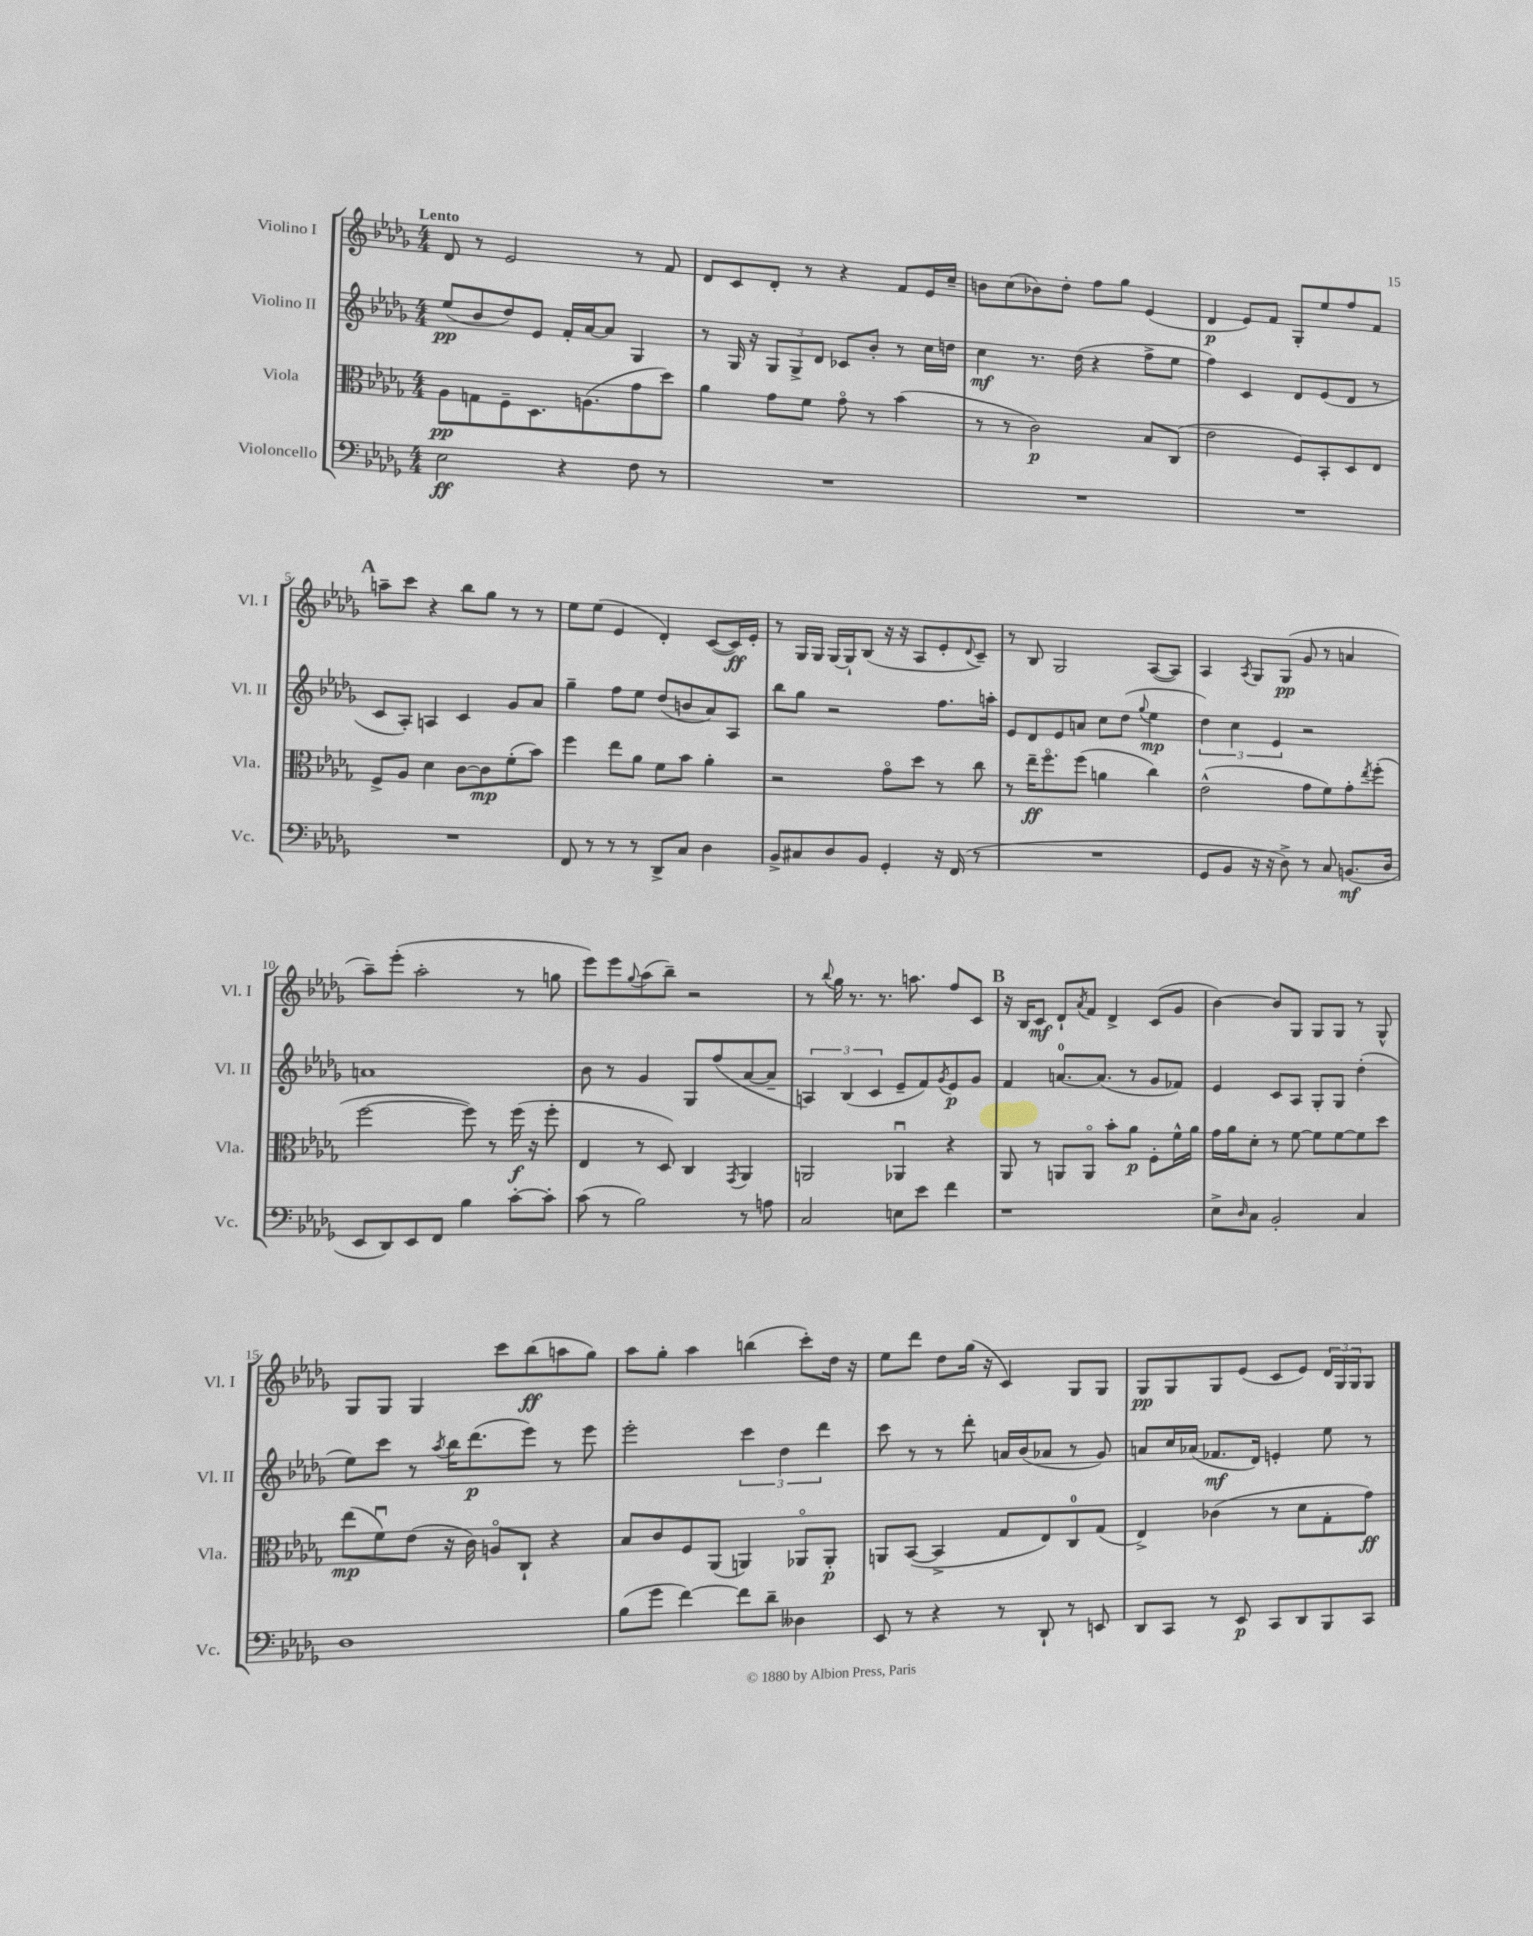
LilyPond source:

<<
\new StaffGroup <<
\new Staff = "s0" \with { instrumentName = "Violino I" shortInstrumentName = "Vl. I" } {
    \clef treble \key des \major \numericTimeSignature \time 4/4 \tempo "Lento"
    des'8 r8 ees'2 r8 f'8 |
    des'8 c'8 des'8-. r8 r4 f'8 ees'16 c''16-- |
    b'8 c''8( bes'8) des''8-. f''8 ges''8 ees'4( |
    des'4\p ees'8) f'8 ges8-. ees''8 f''8 f'8 |
    \mark \markup { \bold "A" } a''8-- c'''8 r4 bes''8 ges''8 r8 r8 |
    ees''8 ees''8( ees'4 des'4-.) c'8~( c'16\ff) ees'16-. |
    r8 ges16 ges16 ges16~ ges16-! bes8( r16 r16 aes8 ees'8-. \appoggiatura { des'8 } c'8--) |
    r8 bes8 ges2 aes8~( aes8) |
    aes4 \acciaccatura { aes8 } ges8 ges8\pp( ges'8 r8 a'4 |
    aes''8--) ees'''8-.( aes''2-. r8 g''8 |
    ees'''8) ees'''8 \appoggiatura { ges''8 } aes''8( bes''8--) r2 |
    r8 \appoggiatura { bes''8 } ges''16 r8. r8. a''8. f''8 c'8 |
    \mark \markup { \bold "B" } r16 bes16 c'8\mf des'8-! \acciaccatura { aes'8 } f'8 des'4-> c'8( ges'8 |
    bes'4~) bes'8 ges8 ges8 ges8 r8 ges8-^ |
    ges8 ges8 ges4 c'''8 bes''8\ff( a''8 ges''8) |
    aes''8 ges''8-. aes''4 b''4( c'''8-.) des''16 r16 |
    ees''8 des'''8 des''8 ges''16( r16 c'4) ges8 ges8 |
    ges8\pp ges8 ges8 ees'8( c'8 ees'8) \tuplet 3/2 { des'16 ges16 ges16 } ges8 \bar "|." |
}
\new Staff = "s1" \with { instrumentName = "Violino II" shortInstrumentName = "Vl. II" } {
    \clef treble \key des \major \numericTimeSignature \time 4/4
    ees''8\pp( bes'8 des''8) ees'8 f'16-. aes'16~ aes'8 ges4 |
    r8 ges16 r16 \tuplet 3/2 { ges8 ges8-> des'8 } ces'8 bes'8-. r8 c''16 d''16 |
    c''4\mf r8. des''16( r4 f''8-> ees''8 |
    f''4) c'4 des'8 ees'8( des'8 r8 |
    \mark \markup { \bold "A" } c'8 aes8-.) a4 c'4 ges'8 aes'8 |
    ges''4-- f''8 ees''8 des''8( b'8 aes'8) aes8 |
    bes''8 ges''8 r2 f''8. a''16-. |
    ees'8 des'8 ees'8 a'8 c''8 des''8( \appoggiatura { ges''8 } ees''4\mp |
    \tuplet 3/2 { des''4) c''4 ees'4 } r2 |
    a'1 |
    bes'8 r8 ges'4 ges8 f''8( aes'8~ aes'8-- |
    \tuplet 3/2 { a4) bes4( c'4 } ees'8-- f'8) \acciaccatura { ges'8 } ees'8\p ges'8 |
    \mark \markup { \bold "B" } f'4 a'8.-0~ a'8.( r8 ges'8 fes'8) |
    ees'4 c'8 aes8 ges8-. ges8 des''4-.( |
    ees''8) c'''8 r8 \acciaccatura { aes''8 } bes''16 des'''8.\p( ees'''8) r8 ees'''8 |
    ees'''2-. \tuplet 3/2 { c'''4 des''4 des'''4 } |
    c'''8 r8 r8 des'''8-. a'16 bes'16( aes'8 r8 ges'8) |
    a'8 c''16 aes'16( fes'8.\mf des'16) e'4-. ees''8 r8 \bar "|." |
}
\new Staff = "s2" \with { instrumentName = "Viola" shortInstrumentName = "Vla." } {
    \clef alto \key des \major \numericTimeSignature \time 4/4
    aes8\pp g8 f8-- des8. a8.( ges'8 des''8) |
    aes'4 ges'8 f'8 ges'8\flageolet r8 bes'4( |
    r8 r8 c'2\p) bes8 c8( |
    ees'2 f8) bes,8-. des8 ees8 |
    \mark \markup { \bold "A" } f8-> aes8 des'4 c'8~ c'8\mp f'8-.( bes'8) |
    f''4 ees''8 aes'8 f'8 bes'8 aes'4-. |
    r2 ges'8\flageolet des''8 r8 c''8 |
    r8 ees''16--\ff f''8.\flageolet f''8( a'4 c''4) |
    ees'2-^( ges'8 f'8) ges'8-. \acciaccatura { ees''8 } f''8-.( |
    f''2~ f''8) r8 f''16\f( r16 f''8-. |
    ees4 r8 des8) c4 \acciaccatura { ges,8 } aes,4 |
    a,2 aes,4\downbow r4 |
    \mark \markup { \bold "B" } aes,8 r8 a,8 a,8\flageolet bes'8-. aes'8\p f8-. f'16-^ aes'16 |
    ges'16 aes'16 des'8-. r8 f'8~ f'8 f'8~ f'8 des''8 |
    ees''8\mp( f'8\downbow) ees'8( r16 c'16) a8\flageolet c8-! r4 |
    bes8 c'8 f8 aes,8( a,4) aes,8\flageolet aes,8-.\p |
    a,8 bes,8~( bes,4-> ges8 ees8) c8-0 ges8( |
    ees4->) ces'4( r8 des'8 ges8-. ges'8\ff) \bar "|." |
}
\new Staff = "s3" \with { instrumentName = "Violoncello" shortInstrumentName = "Vc." } {
    \clef bass \key des \major \numericTimeSignature \time 4/4
    ees2\ff r4 f8 r8 |
    R1 |
    R1 |
    R1 |
    \mark \markup { \bold "A" } R1 |
    f,8 r8 r8 r8 des,8-> c8 des4 |
    bes,8-> cis8 des8 bes,8 ges,4-. r16 f,16( r8 |
    R1 |
    ges,8 bes,8 r16 r16 des8->) r8 c8 b,8.\mf( des16 |
    ees,8 des,8) ees,8 f,8 bes4 c'8~-. c'8-. |
    c'8( r8 bes2) r8 a8 |
    c2 e8 ees'8 f'4 |
    \mark \markup { \bold "B" } r1 |
    ees8-> \grace { des16 } c8 bes,2-. c4 |
    des1 |
    bes8( ges'8 f'4~) f'8 des'8-- deses4 |
    ees,8 r8 r4 r8 des,8-! r8 e,8 |
    des,8 c,8 r8 ees,8\p c,8 des,8 bes,,8 c,8 \bar "|." |
}
>>
>>
